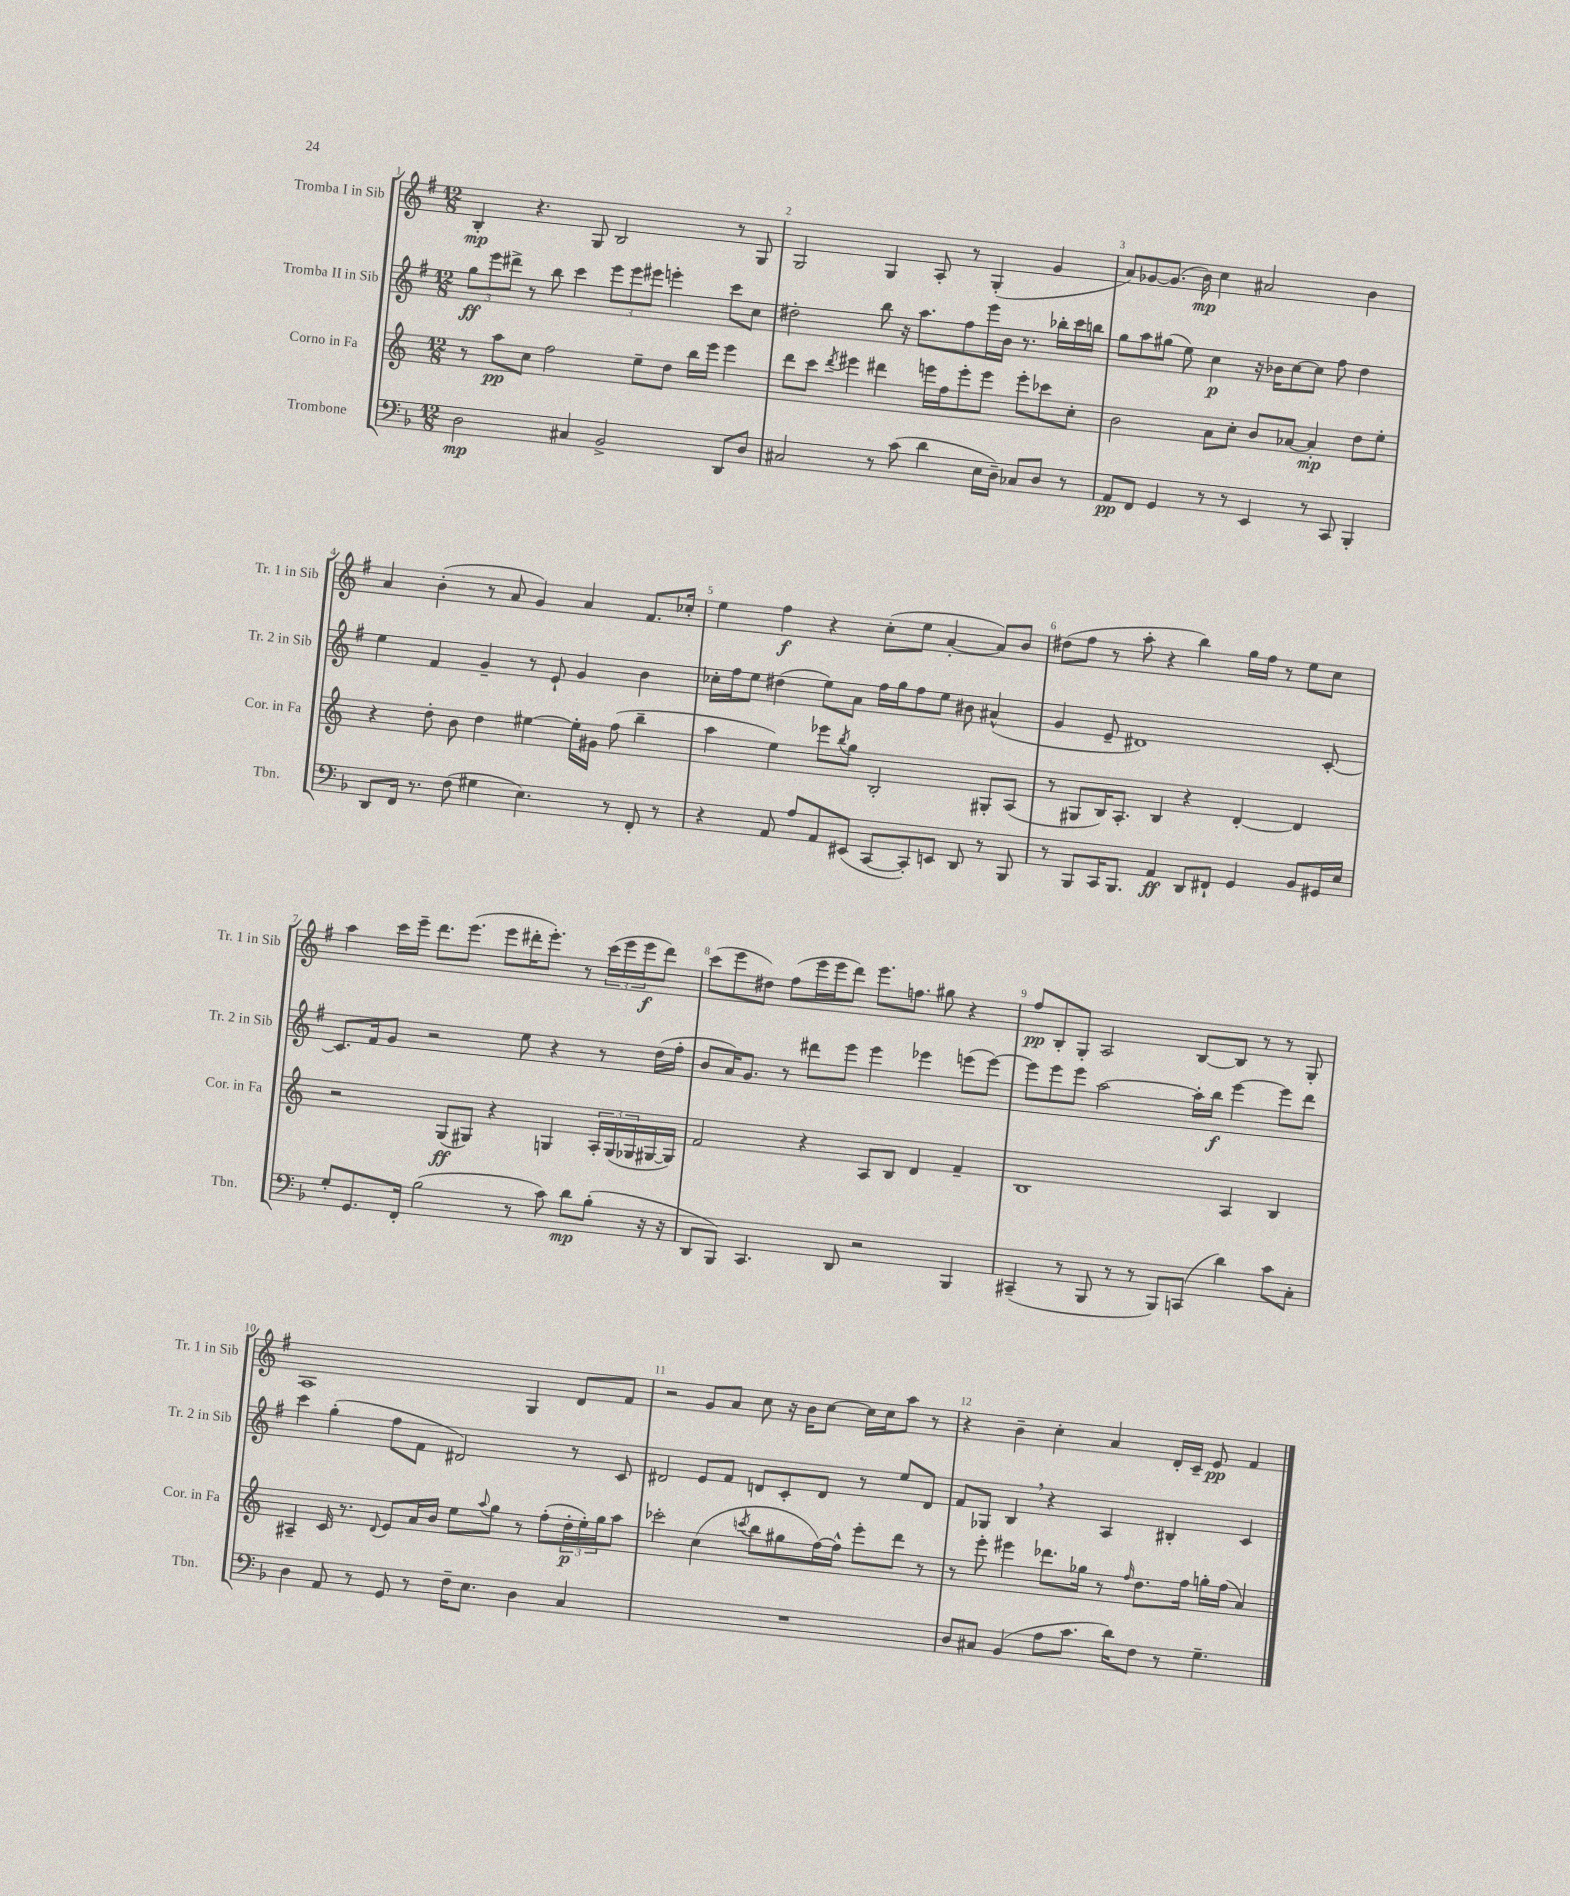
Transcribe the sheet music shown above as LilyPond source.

<<
\new StaffGroup <<
\new Staff = "s0" \with { instrumentName = "Tromba I in Sib" shortInstrumentName = "Tr. 1 in Sib" } {
    \clef treble \key g \major \numericTimeSignature \time 12/8
    b4-.\mp r4. g8 b2 r8 g8 |
    g2 g4 a8-. r8 g4-.( g'4 |
    a'8) ges'8~ ges'8.( b'16\mp) c''4 ais'2 b'4 |
    a'4 b'4-.( r8 a'8 g'4) a'4 fis'8. ces''16-. |
    e''4 fis''4\f r4 c''8-.( e''8 a'4~-. a'8) b'8 |
    dis''8( fis''8 r8 a''8-. r4 b''4) g''16 fis''16 r8 e''8 c''8 |
    a''4 c'''16 e'''16-- d'''8. e'''8.( e'''8 dis'''16-. e'''8.-.) r8 \tuplet 3/2 { c'''16( e'''16 e'''16\f } dis'''8) |
    c'''8( e'''8 dis''8) fis''8( e'''16 e'''16 d'''8) e'''8. f''8. gis''8 r4 |
    fis''8\pp b8-. g8-. a2 b8~ b8 r8 r8 g8-. |
    a1 g4 d'8 fis'8 |
    r2 g'8 a'8 c''8 r16 b'16 c''8~ c''16 c''16 a''8 r8 |
    r4 b'4-- c''4-. a'4 d'16-. c'16-- e'8\pp fis'4 \bar "|." |
}
\new Staff = "s1" \with { instrumentName = "Tromba II in Sib" shortInstrumentName = "Tr. 2 in Sib" } {
    \clef treble \key g \major \numericTimeSignature \time 12/8
    \tuplet 3/2 { g''8\ff e'''8 dis'''8-> } r8 b''8 c'''4 \tuplet 3/2 { e'''8 e'''8 eis'''8 } e'''4-. c'''8 c''8 |
    dis''2-. b''8 r16 a''8. fis''8 e'''16 b'16 r8. bes''16-. c'''16 b''16 |
    g''8 a''8 gis''8( e''8) c''4\p r16 bes'16 c''8~ c''8 fis''8 d''4 |
    e''4 fis'4 g'4-- r8 e'8-! g'4 b'4 |
    ces''16-. fis''16 e''8 dis''4( e''8) a'8 fis''16 g''16 fis''8 e''8 bis'8 ais'4-^( |
    g'4 e'8-- dis'1) c'8~-. |
    c'8. fis'16 g'8 r2 e''8 r4 r8 d''16( fis''16-. |
    b'8 a'16) g'8. r8 dis'''8 e'''8 e'''4 ees'''4 e'''8( e'''8~) |
    e'''8 e'''8 e'''8 a''2~ a''16-. b''16\f e'''4~ e'''8 d'''8 |
    c'''4 g''4-.( fis''8 fis'8 dis'2) r8 c'8 |
    dis'2 e'8 fis'8 d'8 c'8-. d'8 r8 e''8 d'8 |
    fis'8 ges8 b4 \breathe r4 a4 bis4-. c'4 \bar "|." |
}
\new Staff = "s2" \with { instrumentName = "Corno in Fa" shortInstrumentName = "Cor. in Fa" } {
    \clef treble \key c \major \numericTimeSignature \time 12/8
    r8 a''8\pp c''8 f''2 e''8-- d''8 b''16 e'''16 e'''4 |
    d'''8 c'''8 \acciaccatura { d'''8 } eis'''4 dis'''4 e'''16 f''16 e'''8-. e'''8 e'''8-. ces'''8 c''8-. |
    b'2 a'8 c''8-. b'8 aes'8~ aes'4-.\mp d''8 e''8-. |
    r4 d''8-. b'8 d''4 eis''4~ eis''16-. gis'16 f''8( b''4-- |
    a''4 e''4) ees'''8 \acciaccatura { b''8 } g''8 b2-. gis8-. a8( |
    r8 gis8 b16) a8.-. b4 r4 d'4~-. d'4 |
    r2 g8\ff( gis8) r4 g4 \tuplet 3/2 { a16-. g16( ges16 } gis16~ gis16) |
    f'2 r4 a8 b8 d'4 f'4-- |
    b1 a4 b4 |
    ais4-- c'16 r8. \appoggiatura { d'8 } e'8 a'16 b'16 e''8 \appoggiatura { a''8 } g''8 r8 f''8-.( \tuplet 3/2 { d''16-.\p e''16-.) g''16 } a''8 |
    ces'''2-. c''4( \acciaccatura { c'''8 } b''8 gis''8 f''16~) f''16-^ e'''8-. d'''8 r8 |
    r8 e'''8-. eis'''4 des'''8. ges''16 r8 \grace { f''16 } d''8. f''16 g''16-. f''16( a'4) \bar "|." |
}
\new Staff = "s3" \with { instrumentName = "Trombone" shortInstrumentName = "Tbn." } {
    \clef bass \key f \major \numericTimeSignature \time 12/8
    d2\mp cis4 bes,2-> d,8 d8 |
    cis2 r8 c'8( d'4 e16 d16--) ces8 d8 r8 |
    a,8\pp f,8 g,4 r8 r8 e,4 r8 c,8 bes,,4-. |
    d,8 f,16 r8. f8( gis4 e4.) r8 f,8-. r8 |
    r4 a,8 a8 a,8 eis,8( c,8~ c,8-.) e,8 d,8 r8 bes,,8 |
    r8 bes,,8 c,16 bes,,8. a,4\ff d,8 fis,8-! g,4 bes,8 gis,16 e16 |
    g8-. g,8. f,16-. bes2( r8 c'8) d'8\mp bes8-.( r16 r16 |
    d,8 bes,,8) c,4. d,8 r2 bes,,4 |
    cis,4--( r8 bes,,8 r8 r8 bes,,8) c,8( d'4) c'8 c8-. |
    d4 a,8 r8 g,8 r8 f16-- e8. d4 c4 |
    R1. |
    d8 cis8 bes,4( a8 c'8. d'16) f8 r8 g4.-- \bar "|." |
}
>>
>>
\layout { \context { \Score \override BarNumber.break-visibility = ##(#f #t #t) barNumberVisibility = #all-bar-numbers-visible } }
